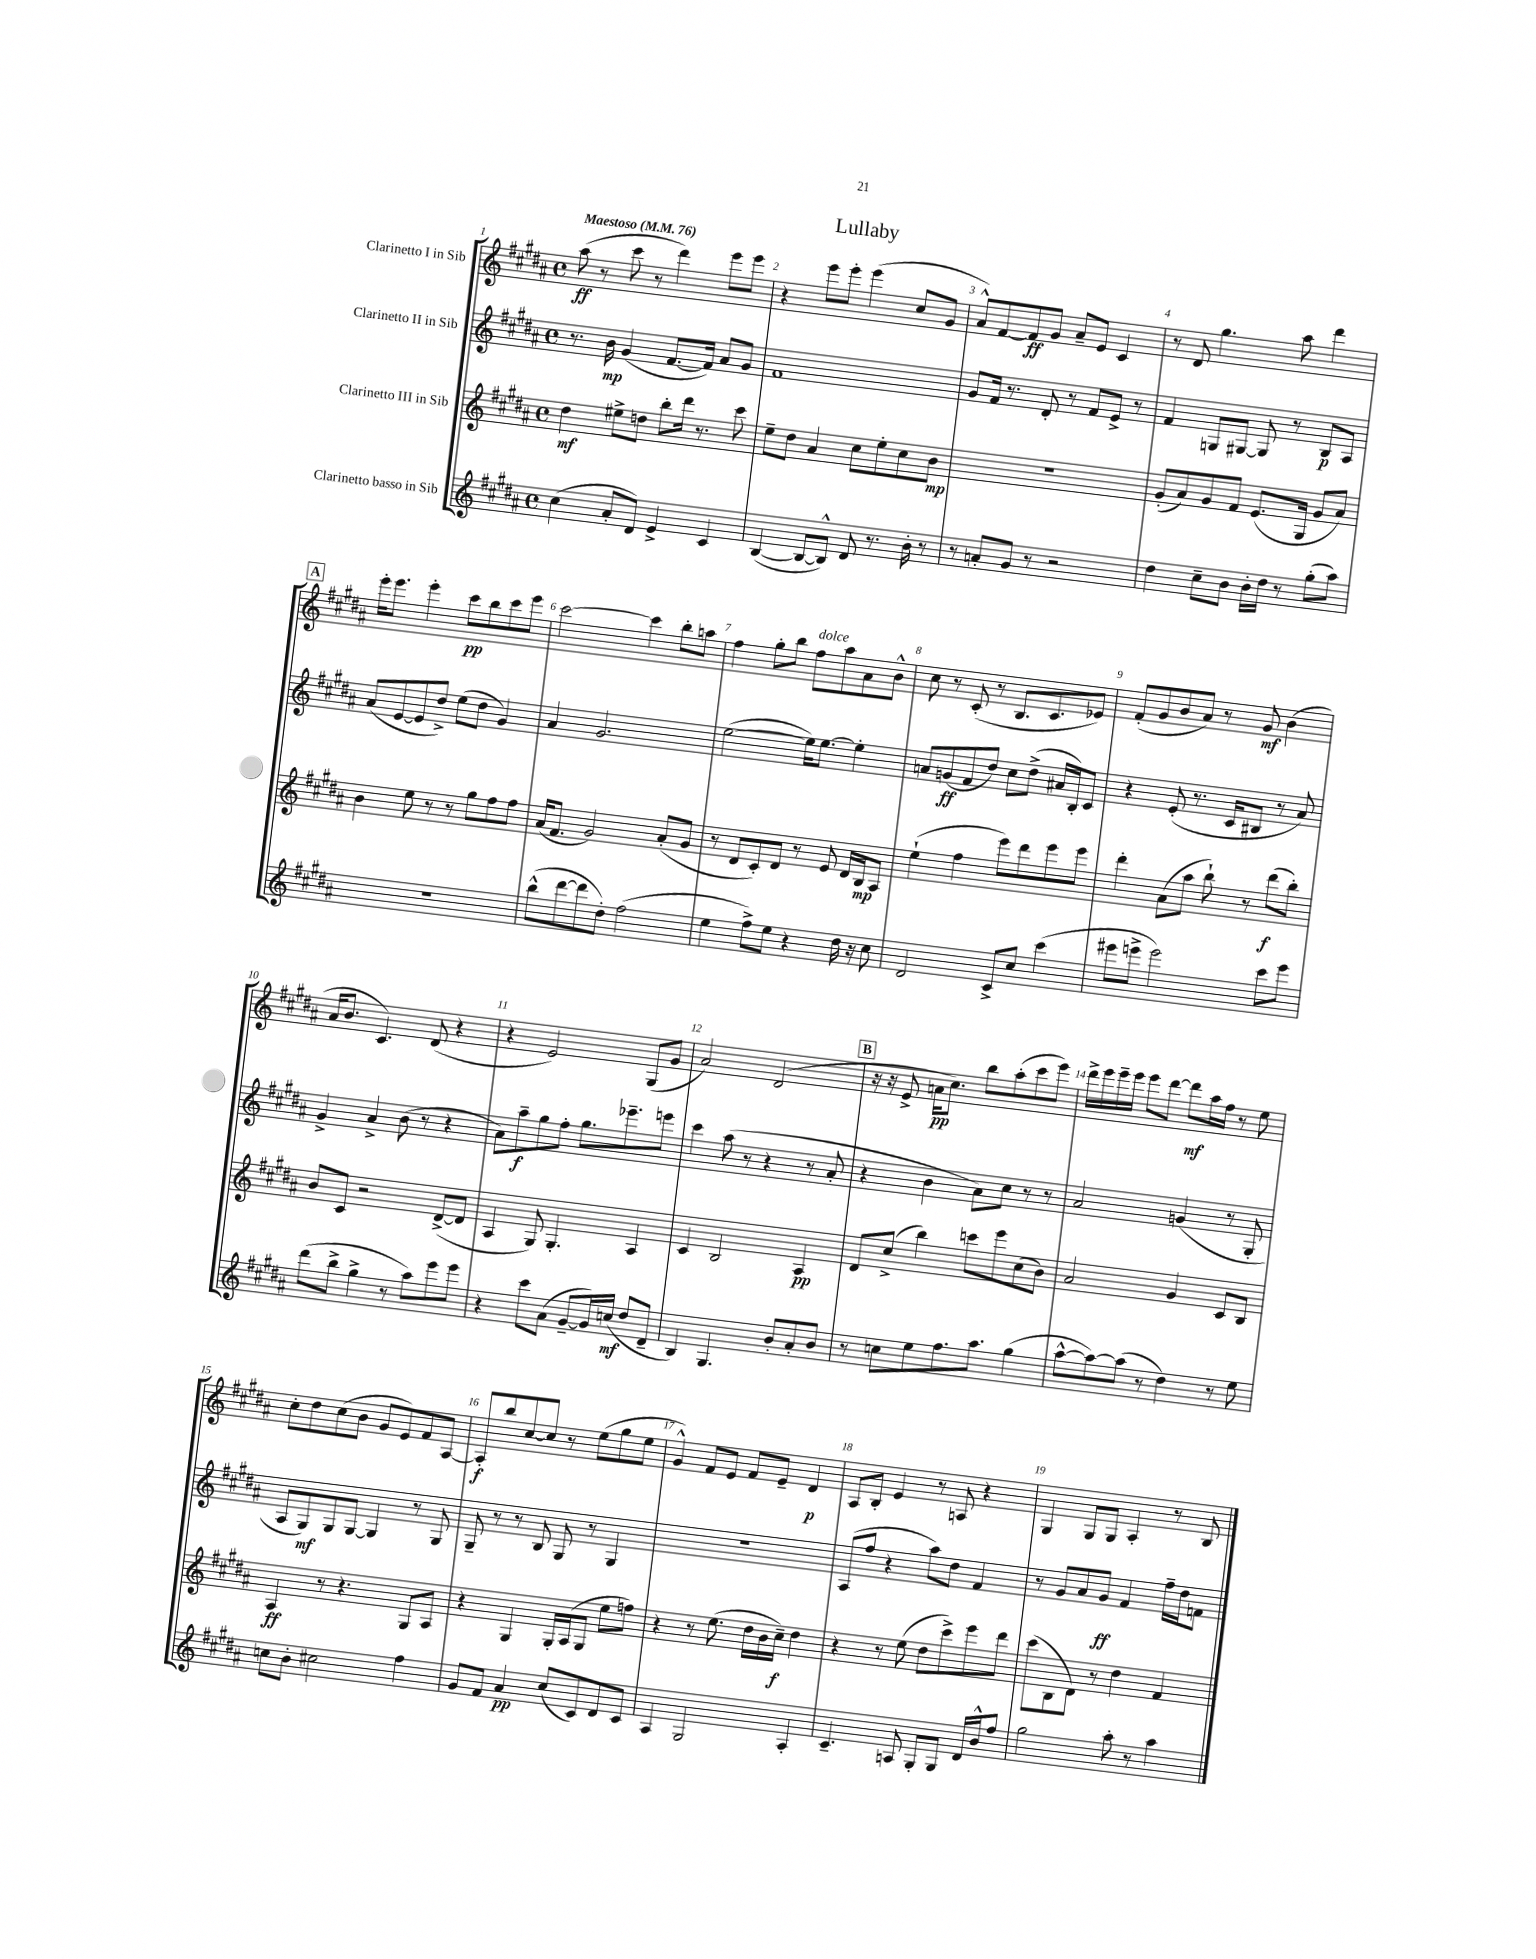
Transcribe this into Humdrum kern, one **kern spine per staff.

**kern	**kern	**kern	**kern
*staff4	*staff3	*staff2	*staff1
*clefG2	*clefG2	*clefG2	*clefG2
*k[f#c#g#d#a#]	*k[f#c#g#d#a#]	*k[f#c#g#d#a#]	*k[f#c#g#d#a#]
*M4/4	*M4/4	*M4/4	*M4/4
*met(c)	*met(c)	*met(c)	*met(c)
*MM76	*MM76	*MM76	*MM76
(4cc#	4dd#	8.r	(8aa#
.	.	.	8r
.	.	16b	.
8a#'	8ee#^	(4g#	8ccc#
8d#)	8dd	.	8r
4e^	8bb'	[8.f#	4ddd#)
.	16ddd#	.	.
.	8.r	16f#])	.
4c#	.	8a#	8eee
.	8ccc#	8g#	8eee
=	=	=	=
([4B	8ee~	1f#	4r
.	8dd#	.	.
8B_	4a#	.	8eee
8B^^])	.	.	8eee'
8d#	8cc#	.	(4eee
8.r	8ee'	.	.
.	8cc#	.	8cc#
16b'	.	.	.
8r	8b	.	8g#
=	=	=	=
8r	1r	8g#	8a#^^)
8a'	.	16f#	[8f#
.	.	8.r	.
8g#	.	.	8f#]
8r	.	8d#'	8g#
2r	.	8r	8a#~
.	.	8f#	8e
.	.	8e^	4c#
.	.	8r	.
=	=	=	=
4dd#	(8g#'	4f#	8r
.	8a#)	.	8d#
8cc#~	8g#	8G	4.gg#
8b	8f#	[8G#	.
16b'	(8.e	8G#]	.
16dd#	.	.	.
8r	.	8r	8aa#
.	16G#	.	.
(8gg#'	8g#	8B	4ddd#
8aa#)	8a#)	8A#	.
=	=	=	=
1r	4b	(8a#	16eee'
.	.	.	8.eee
.	.	[8e	.
.	8ee	8e]	4eee'
.	8r	8dd#^)	.
.	8r	(8ee	8ccc#
.	8gg#	8dd#	8bb
.	8ff#	4g#)	8ccc#
.	8ff#	.	8eee
=	=	=	=
(8bb^^	(16a#	4a#	[2ccc#
.	8.f#	.	.
[8ddd#	.	.	.
8ddd#]	2g#)	2.g#	.
8dd#')	.	.	.
(2ff#	.	.	4ccc#]
.	(8a#'	.	8bb'
.	8g#	.	8aa
=	=	=	=
4ee	8r	([2ee	4ff#
.	8d#	.	.
8ff#^)	8c#')	.	8gg#'
8ee	8d#	.	8bb
4r	8r	16ee])	8ff#
.	.	[8.ee	.
.	8e	.	8aa#
16dd#	16d#	4ee']	8a#
16r	16B	.	.
8cc#	8A#	.	8b^^
=	=	=	=
2d#	(4ee`	8a	8cc#
.	.	(8g	8r
.	4ff#	8f#	(8c#'
.	.	8dd#)	8r
8c#^	8eee)	8cc#	8.B
8cc#	8ddd#	(8dd#^	.
.	.	.	8.c#
(4ccc#	8eee	16a#	.
.	.	16B')	.
.	8eee	8c#	8e-)
=	=	=	=
8eee#	4ddd#'	4r	(8f#'
8eee^	.	.	8g#
2eee)	(8a#	(8e'	8b
.	8aa#	8.r	8a#)
.	8bb`)	.	8r
.	.	16c#	.
.	8r	8B#	8g#
8ccc#	(8ddd#	8r	(4b
8eee	8bb')	8a#)	.
=	=	=	=
(8ddd#	8b	4g#^	16a#
.	.	.	8.b
8bb^	8c#	.	.
4gg#^	2r	4a#^	4.c#)
8r	.	(8b	.
8aa#)	.	8r	(8d#
8eee	([8d#^	4r	4r
8eee	8d#]	.	.
=	=	=	=
4r	4A#	8a#)	4r
.	.	8aa#~	.
8ccc#	8G#)	8gg#	2e)
(8a#	4.G#'	8ff#'	.
[8g#~	.	8.gg#	.
16g#])	.	.	.
(16cc	.	8.eee-~	.
8dd#	4A#	.	(8G#
8d#~	.	8eee	8g#
=	=	=	=
4B)	4c#	4ccc#	2a#)
4.G#	2B	(8aa#	.
.	.	8r	.
.	.	4r	(2d#
8b'	.	.	.
8a#'	4A#	8r	.
8b	.	8a#'	.
=	=	=	=
8r	8d#	4r	16r
.	.	.	16r
8cc	(8cc#^	.	8e^
8ee	4bb)	4b	16a
.	.	.	8.cc#)
8.ff#	.	.	.
.	8ccc	8a#)	8bb
8.aa#	.	.	.
.	8eee	8cc#	(8aa#'
(4gg#	(8cc#	8r	8ccc#
.	8b)	8r	8eee)
=	=	=	=
[8aa#^^	2a#	2a#	16ddd#^
.	.	.	16eee
8aa#_)	.	.	16eee~
.	.	.	16eee
(8aa#]	.	.	8eee
8r	.	.	[8ddd#
4dd#)	4g#	(4g	8ddd#]
.	.	.	16aa#
.	.	.	16ff#
8r	8c#	8r	8r
8ee	8B	8G#'	8ee
=	=	=	=
8cc	4A#	8A#	8cc#'
8b'	.	8G#)	8dd#
2cc#	8r	8G#	(8cc#
.	4.r	[8G#	8b
.	.	4G#]	8g#
.	.	.	8e)
4ff#	8G#	8r	8f#
.	8A#	8G#	[8A#
=	=	=	=
8g#	4r	8G#~	8A#']
8f#	.	8r	8bb
4a#	4G#	8r	[8cc#
.	.	8B	8cc#]
(8cc#	16G#'	8G#	8r
.	(16A#	.	.
8c#)	8G#	8r	(8ee
8d#	8ee	4G#	8gg#
8c#	8ff)	.	8ee
=	=	=	=
4A#	4r	1r	4g#^^)
2G#	8r	.	8f#
.	(8.ee	.	8e
.	.	.	8f#
.	16dd#	.	.
.	16b	.	8e~
.	16cc#~)	.	.
4A#'	4dd#	.	4d#
=	=	=	=
4.c#~	4r	(8A#	8A#
.	.	8ff#	8B'
.	8r	4r	4e
8A	(8ee	.	.
8G#'	8dd#	8aa#)	8r
8G#	8ccc#^)	8dd#	8A
16d#	8eee	4f#	4r
16b^^	.	.	.
8ff#	8ddd#	.	.
=	=	=	=
2gg#	(8ccc#	8r	4G#
.	8B	8g#	.
.	8d#)	8a#	8G#
.	8r	8g#	8G#
8aa#'	4dd#	4f#	4A#'
8r	.	.	.
4aa#	4f#	16ff#~	8r
.	.	16dd#	.
.	.	8f	8B
==	==	==	==
*-	*-	*-	*-
